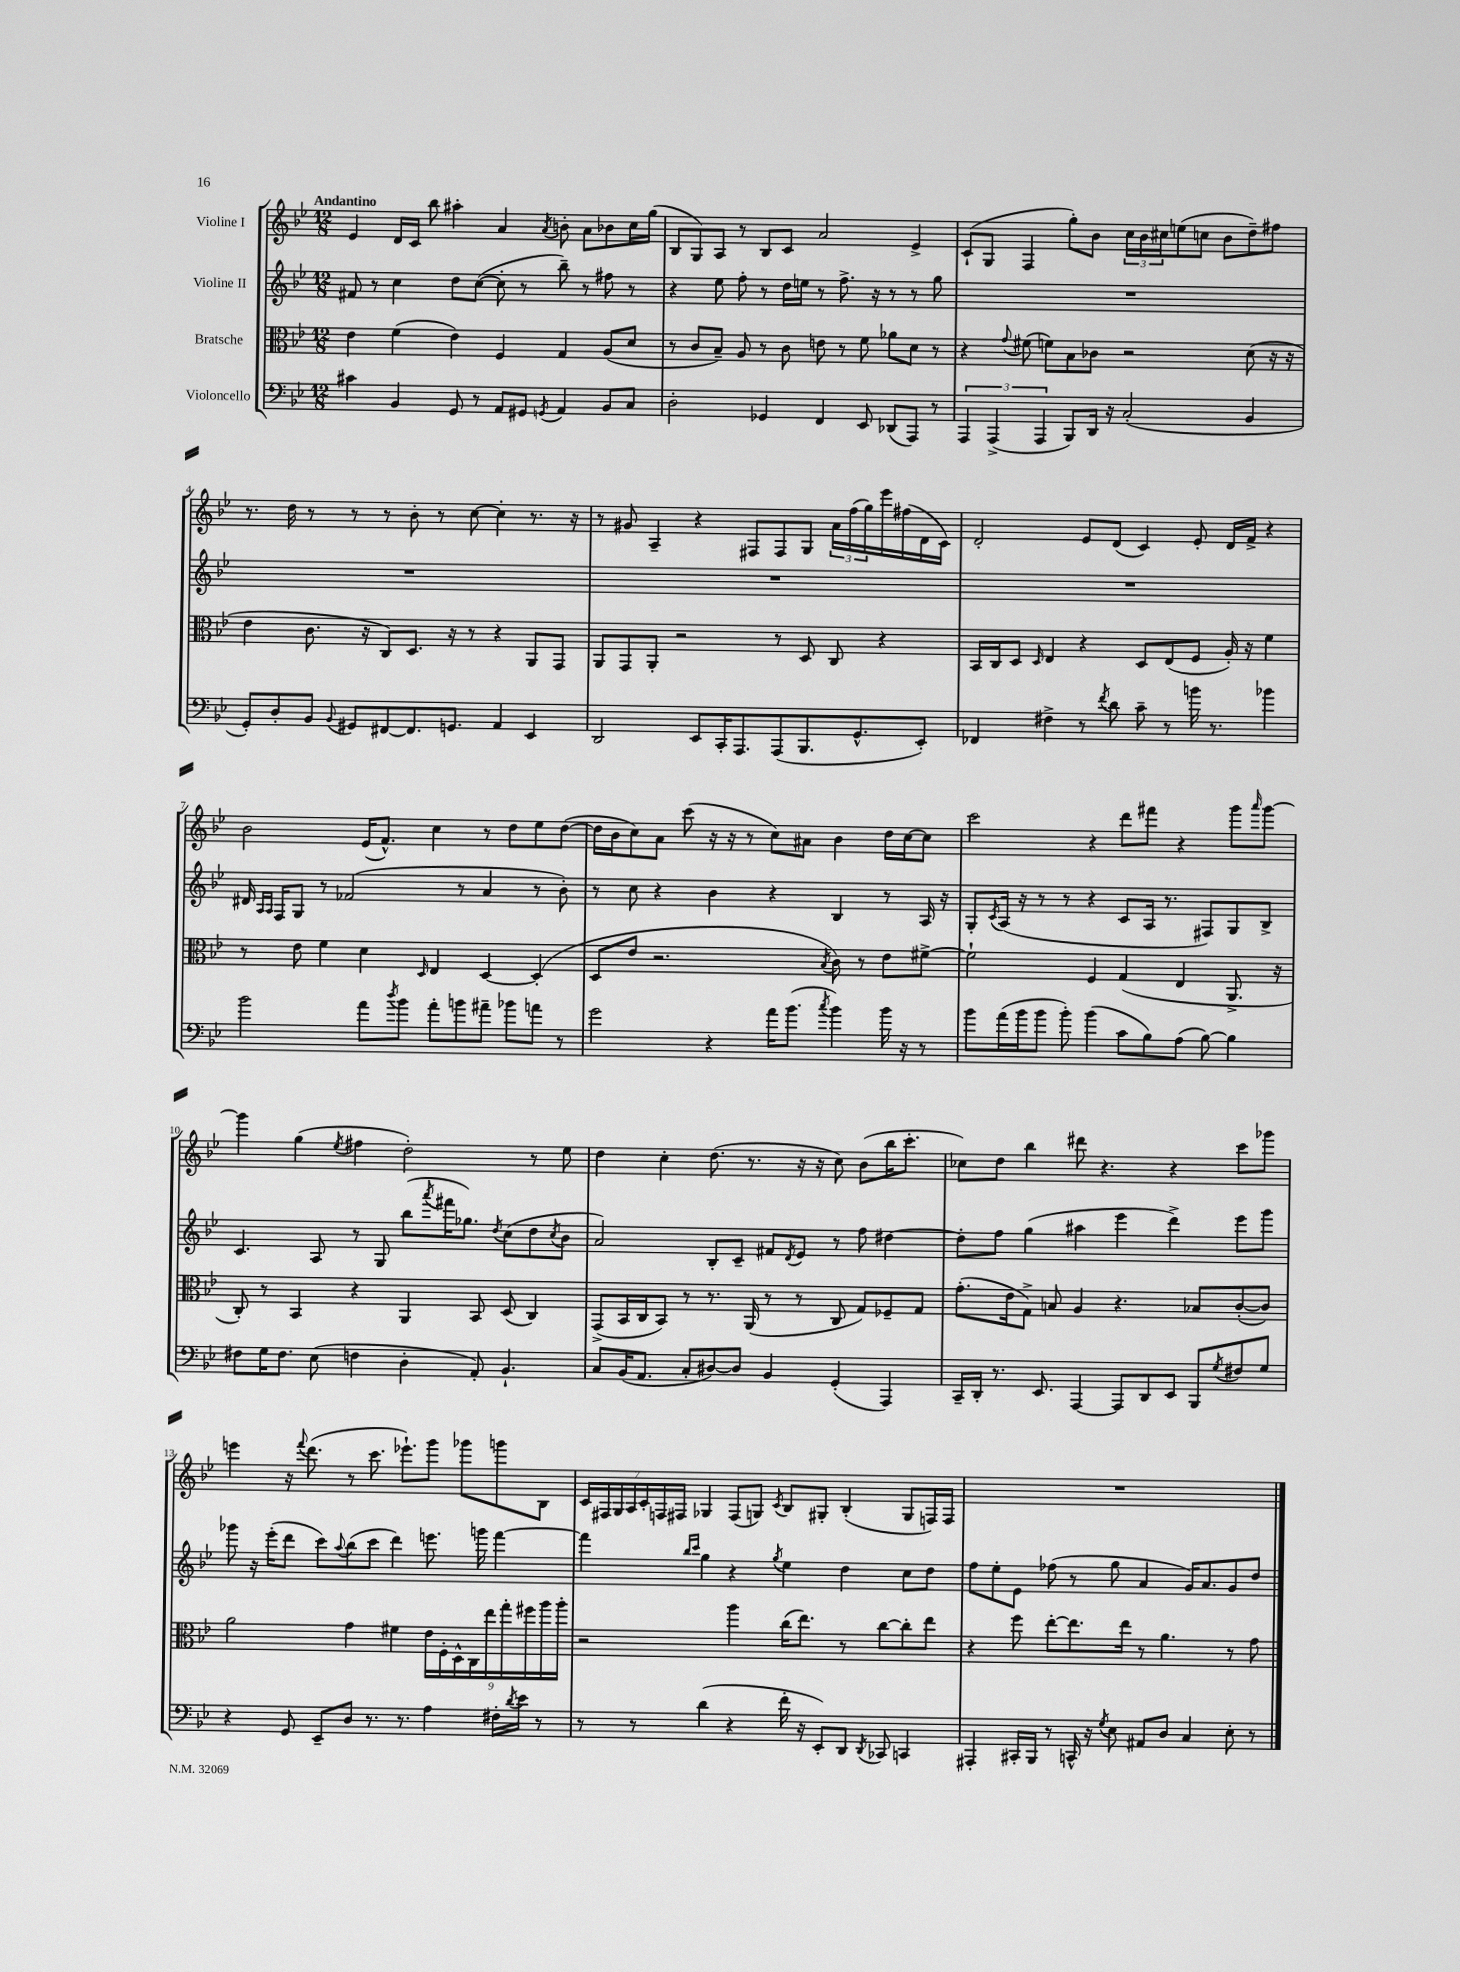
<<
\new StaffGroup <<
\new Staff = "s0" \with { instrumentName = "Violine I" } {
    \clef treble \key bes \major \numericTimeSignature \time 12/8 \tempo "Andantino"
    ees'4 d'16 c'16 bes''8 ais''4-. a'4 \acciaccatura { a'8 } b'8-. a'8 bes'8 c''16 g''16( |
    bes8 g8) a8 r8 bes8 c'8 a'2 ees'4-> |
    c'8-!( g8 f4 g''8-.) bes'8 \tuplet 3/2 { c''16 bes'16 cis''16 } e''8( c''8 bes'8 d''8--) fis''8 |
    r8. d''16 r8 r8 r8 bes'8-. r8 c''8~ c''4-. r8. r16 |
    r8 gis'8 a4-- r4 fis8 fis8 g8 \tuplet 3/2 { a'16 f''16( g''16) } ees'''16 fis''16( d'16 c'16) |
    d'2-. ees'8 d'8( c'4) ees'8-. d'16 f'16-> r4 |
    bes'2 ees'16( f'8.-^) c''4 r8 d''8 ees''8 d''8~( |
    d''16 bes'16 c''8) a'8 c'''8( r16 r16 r8 c''8) ais'8 bes'4 d''16 c''16~ c''8 |
    c'''2 r4 d'''8 fis'''8 r4 g'''8 \grace { a'''16 } g'''8~ |
    g'''4 g''4( \acciaccatura { ees''8 } fis''4 d''2-.) r8 ees''8 |
    d''4 c''4-. d''8.( r8. r16 r16 c''8) bes'8( bes''16 c'''8.-. |
    ces''8) d''8 bes''4 dis'''8 r4. r4 c'''8 ges'''8 |
    e'''4 r16 \appoggiatura { f'''8 } d'''8.( r8 c'''8. ees'''8.-!) g'''8 ges'''8 g'''8 bes8 |
    \tuplet 7/4 { c'16 fis16 g16 a16 c'16-. f16 fis16 } ges4 fis8( g8) \acciaccatura { c'8 } bes8 gis8-. bes4-.( gis8 f16) f16 |
    R1. \bar "|." |
}
\new Staff = "s1" \with { instrumentName = "Violine II" } {
    \clef treble \key bes \major \numericTimeSignature \time 12/8
    fis'8 r8 c''4 d''8 c''8~( c''8-. r8 bes''8--) r8 fis''8 r8 |
    r4 ees''8 f''8-. r8 d''16 e''16 r8 f''8.-> r16 r8 r8 g''8 |
    R1. |
    R1. |
    R1. |
    R1. |
    dis'16 \grace { a16 a16 } f16 g8 r8 fes'2( r8 a'4 r8 bes'8-.) |
    r8 c''8 r4 bes'4 r4 bes4 r8 a16 r16 |
    g8-. \acciaccatura { c'8 } a16( r16 r8 r8 r4 c'8 a16 r8. fis8) g8 bes8-> |
    c'4. a8 r8 g8 bes''8( \acciaccatura { a'''8 } fis'''16 ges''8.) \acciaccatura { d''8 } c''8( d''8 \acciaccatura { c''8 } bes'8 |
    a'2) bes8-. c'8-- fis'8 \acciaccatura { d'8 } ees'8 r8 f''8 dis''4~ |
    dis''8-. f''8 g''4( ais''4 ees'''4 d'''4->) ees'''8 g'''8 |
    ges'''8 r16 ees'''16-.( d'''8 c'''8) \appoggiatura { a''8 } bes''8( c'''8 d'''4) e'''8. g'''16 f'''4~ |
    f'''4 \grace { bes''16 c'''16 } g''4 r4 \acciaccatura { g''8 } ees''4 d''4 c''8 d''8 |
    f''8 ees''8-. ees'8 fes''8( r8 g''8 a'4 g'16) a'8. g'8 d''8 \bar "|." |
}
\new Staff = "s2" \with { instrumentName = "Bratsche" } {
    \clef alto \key bes \major \numericTimeSignature \time 12/8
    ees'4 f'4( ees'4) f4 g4 a8( d'8 |
    r8 c'8 bes8--) a8 r8 c'8 e'8 r8 f'8 aes'8 d'8 r8 |
    r4 \appoggiatura { g'8 } fis'8( f'8) bes8 ces'8 r2 d'8( r16 r16 |
    ees'4 c'8. r16 c8) d8. r16 r8 r4 a,8 g,8 |
    a,8 g,8 a,8-. r2 r8 d8 c8 r4 |
    bes,16 c16 d8 \grace { d16 } ees4 r4 d8 ees8( f8 a16-.) r16 f'4 |
    r8 ees'8 f'4 d'4 \grace { d16 } ees4 d4~ d4-.( |
    d8 ees'8 r2. \acciaccatura { bes8 } c'8) r8 ees'8 fis'8~-> |
    fis'2-! f4 g4( ees4 a,8.-> r16 |
    c8-.) r8 bes,4 r4 a,4 bes,8 d8( c4) |
    g,8->( bes,16 c16 bes,8) r8 r8. a,16( r8 r8 c8 g8) fes8-- g8 |
    g'8.-.( ees'16 g8->) b8 a4 r4. bes8 c'8~-.( c'8) |
    a'2 g'4 fis'4 \tuplet 9/8 { ees'16 f16-. d16-^ c16 ees''16 g''16-. fis''16 a''16 a''16-. } |
    r2 a''4 c''16( ees''8.) r8 c''8~ c''8-. ees''8 |
    r4 f''8 ees''8~-. ees''8. ees''16 r8 a'4. r8 g'8 \bar "|." |
}
\new Staff = "s3" \with { instrumentName = "Violoncello" } {
    \clef bass \key bes \major \numericTimeSignature \time 12/8
    cis'4 bes,4 g,8 r8 a,8 gis,8 \acciaccatura { g,8 } a,4 bes,8 c8 |
    d2-. ges,4 f,4 ees,8 des,8( a,,8) r8 |
    \tuplet 3/2 { a,,4 a,,4->( a,,4 } bes,,8) d,16 r16 c2-.( bes,4 |
    g,8-.) d8-. bes,8 \appoggiatura { bes,8 } gis,8 fis,8~ fis,8. g,8. a,4 ees,4 |
    d,2 ees,8 c,16-. a,,8. a,,8( bes,,8. g,8.-^ ees,8-.) |
    fes,4 fis4-> r8 \acciaccatura { f'8 } d'8 c'8-- r8 b'16 r8. bes'4 |
    bes'2 a'8 \acciaccatura { d''8 } bes'8 a'8-. b'8 ais'8-- bes'8 a'8 r8 |
    g'2 r4 a'16 bes'8.( \acciaccatura { c''8 } bes'4) bes'16 r16 r8 |
    bes'8 a'16( bes'16 bes'8 bes'8-.) bes'4( c'8 bes8) a8( bes8~) bes4 |
    fis8 g16 fis8. ees8( f4 d4-. a,8-.) bes,4.-! |
    c8 bes,16( a,8. c8-. dis8~) dis8 bes,4 g,4-.( a,,4) |
    c,16-- d,16-. r8. ees,8. a,,4~ a,,8 d,8 ees,8 bes,,8 \acciaccatura { g8 } fis8 g8 |
    r4 g,8 ees,8-- d8 r8. r8. a4 fis16-. \acciaccatura { d'8 } ees'16 r8 |
    r8 r8 d'4( r4 f'16-. r16 ees,8-.) d,8 \acciaccatura { d,8 } ces,8 c,4 |
    ais,,4-. cis,16-. bes,,16 r8 c,16-^ r16 \acciaccatura { g8 } ees8 ais,8 d8 c4 ees8-. r8 \bar "|." |
}
>>
>>
